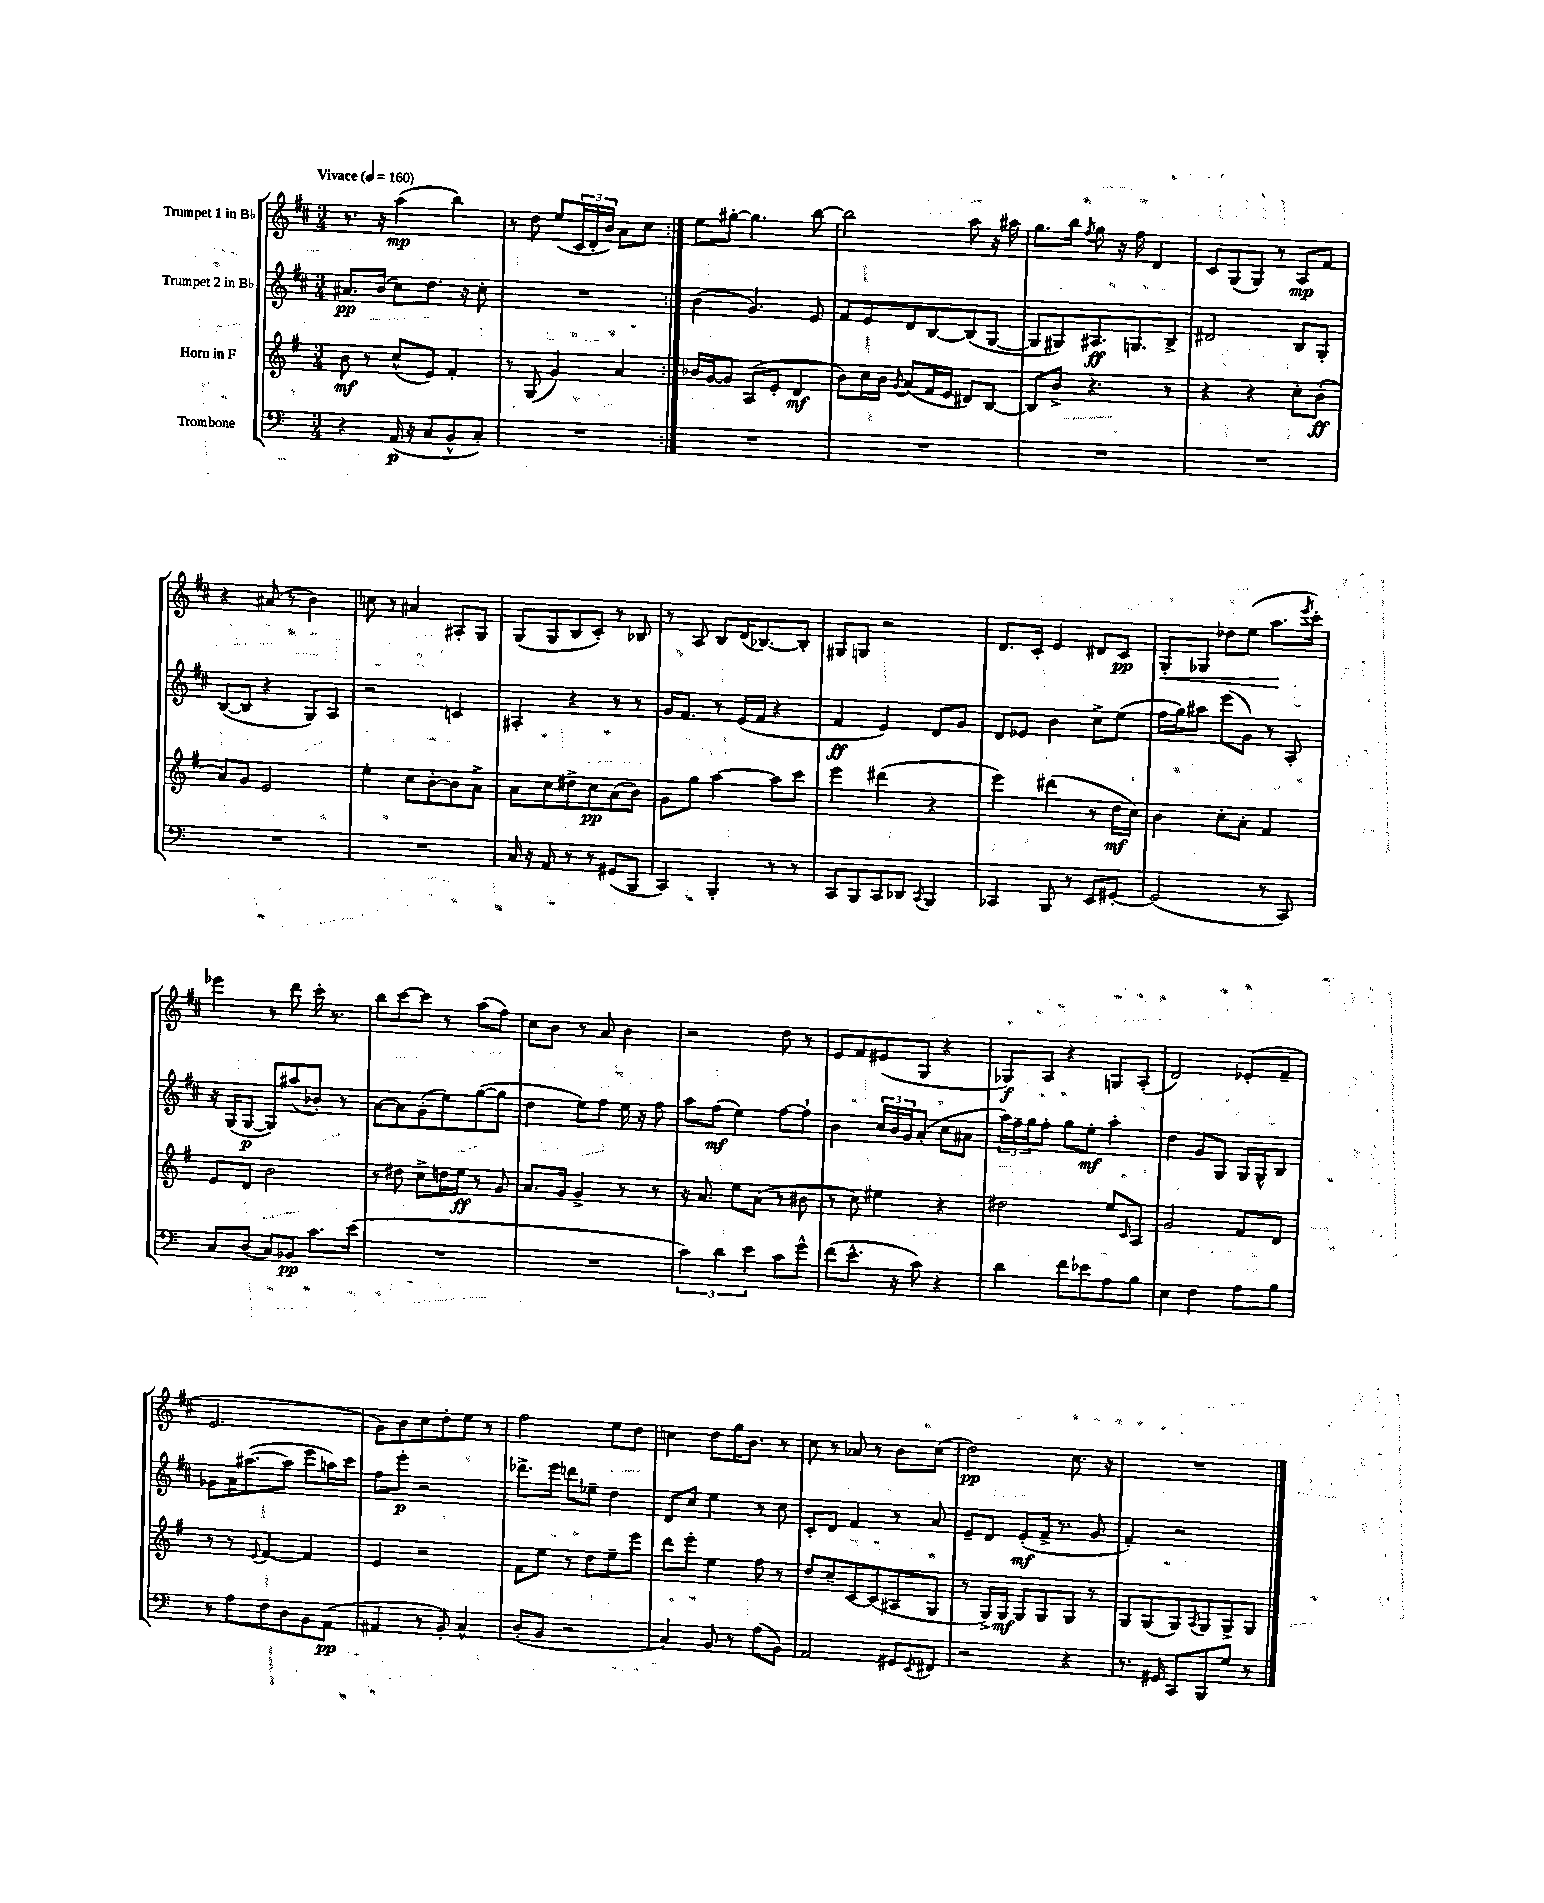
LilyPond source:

<<
\new StaffGroup <<
\new Staff = "s0" \with { instrumentName = "Trumpet 1 in Bb" } {
    \clef treble \key d \major \numericTimeSignature \time 3/4 \tempo "Vivace" 4 = 160
    \repeat volta 2 { r8. r16 a''4\mp( b''4) |
    r8 d''8 e''8( \tuplet 3/2 { cis'16 d'16-. b'16) } a'8 cis''8 | }
    e''8 gis''8~-. gis''4. b''8~ |
    b''2 a''8 r16 ais''16 |
    g''8. b''16 \acciaccatura { fis''8 } g''8 r16 fis''16 d'4 |
    cis'8 g8( g8) r8 a8\mp fis'8 |
    r4 ais'8( r8 b'4) |
    c''8 r8 ais'4 ais8-. g8 |
    g8( g8 b8 cis'8-.) r8 bes8 |
    r8 a8 b8 d'16( bes8.~) bes8-. |
    gis8 g8 r2 |
    d'8. cis'16-. e'4 dis'8 cis'8\pp |
    g8-.\< ges8 des''8 e''8( a''8.\! \acciaccatura { e'''8 } cis'''16-.) |
    ees'''4 r8 d'''8 cis'''16-. r8. |
    b''8 cis'''8~ cis'''8 r8 a''8( fis''8) |
    cis''8 b'8 r8 a'8 b'4 |
    r2 d''8 r8 |
    e'8 fis'8 eis'8( g8 r4 |
    ges8\f) a8 r4 g8 a8-.( |
    d'2) ees'8-.( fis'8-- |
    e'2. |
    g'8) b'8 cis''8 d''8-. e''8 r8 |
    fis''2 e''8 d''8 |
    c''4 d''8 g''16 b'8. r8 |
    cis''8 r8 aes'8 r8 b'8 cis''8( |
    d''2\pp) cis''8. r16 |
    R2. \bar "|." |
}
\new Staff = "s1" \with { instrumentName = "Trumpet 2 in Bb" } {
    \clef treble \key d \major \numericTimeSignature \time 3/4
    \repeat volta 2 { ais'8.\pp b'16( cis''8) d''8. r16 cis''8-. |
    R2. | }
    b'4( g'4.) e'8 |
    fis'8 e'8 d'8 b8~ b8( g8~ |
    g8 gis8) ais8.\ff g8. b8-> |
    dis'2 b8 g8-. |
    b8~( b8 r4 g8) a8 |
    r2 c'4 |
    ais4-. r4 r8 r8 |
    g'16 fis'8. r8 e'16( fis'16 r4 |
    fis'4\ff e'4) d'8 g'8 |
    d'8 ees'8 b'4 cis''8-> e''8( |
    fis''16 g''16) ais''8 e'''8( g'8) r8 a8-. |
    r16 g16( g8~\p g8) ais''8( bes'8-.) r8 |
    a'8~ a'8 g'8-.( e''8) g''8~( g''8 |
    d''4 e''8) fis''8 e''16 r16 fis''8 |
    a''8 fis''8\mf( e''4) fis''8~ fis''8-! |
    b'4 \tuplet 3/2 { cis''16 b'16 g'16 } a'8-.( cis''8 ais'8 |
    \tuplet 3/2 { a''16) fis''16-- g''16 } fis''8-. g''8 e''8-.\mf a''4-. |
    d''4 g'8 g8 g16 g16-^ b8 |
    ges'8 a'16 ais''8.~( ais''8 e'''8 a''16) cis'''16 |
    fis''8 e'''8-.\p r2 |
    des'''8.-> e'''16 d'''8 ees''8-- d''4 |
    d'8 cis''8 e''4 r8 cis''8 |
    cis'8-. d'8 fis'4 r8 a'8 |
    e'8-- d'8 e'8-.\mf( fis'16-> r8. g'8 |
    fis'4-.) r2 \bar "|." |
}
\new Staff = "s2" \with { instrumentName = "Horn in F" } {
    \clef treble \key g \major \numericTimeSignature \time 3/4
    \repeat volta 2 { b'8\mf r8 c''8-^( e'8) fis'4-. |
    r8 g8( g'4) a'4 | }
    bes'16 g'16~ g'8 a8( e'8-. d'4\mf |
    b'8) c''16 b'16 \acciaccatura { g'8 } a'8( fis'16 e'16 dis'8) b8~ |
    b8 b'8-> r4. r8 |
    r4 r4 c''8-. b'8-.\ff( |
    a'8) g'8 e'2 |
    e''4-. c''8 b'8~-. b'8 a'8-> |
    a'8 c''8 dis''8-> c''8\pp a'8( b'8) |
    g'8 g''8 a''4~ a''8 c'''8 |
    e'''4 dis'''4( r4 |
    e'''4) dis'''4( r8 d''16\mf c''16) |
    b'4 c''8-. a'8-. fis'4 |
    e'8 d'8 b'2 |
    r8 dis''8 c''8-> d''16 e''16\ff r8 g'8 |
    a'8. g'16 g'4-> r8 r8 |
    r16 a'8. e''8 a'8( r8 bis'8 |
    r8 c''8) eis''4 r4 |
    dis''2 e''8 \grace { c'16 } a8 |
    g'2 fis'8 d'8 |
    r8 r8 \appoggiatura { e'8 } fis'4~ fis'4 |
    e'4 r2 |
    fis'8 e''8 r8 d''8 e''8-- e'''8 |
    d'''8 e'''8-. e''4 fis''8 r8 |
    d''8 c''8-- c'8~ c'8( ais8 g8 |
    r8 g16->) g16\mf g8 g8 g8 r8 |
    g8 g8( g8) \acciaccatura { a8 } g8 g8-> g8 \bar "|." |
}
\new Staff = "s3" \with { instrumentName = "Trombone" } {
    \clef bass \key c \major \numericTimeSignature \time 3/4
    \repeat volta 2 { r4 a,16\p( r16 c8 b,8-^ c8-.) |
    R2. | }
    R2. |
    R2. |
    R2. |
    R2. |
    R2. |
    R2. |
    c16 r16 a,8 r8 r8 gis,8( b,,8 |
    c,4) b,,4-. r8 r8 |
    c,8 b,,8 c,8 des,8 \acciaccatura { c,8 } b,,4 |
    ces,4 b,,8 r8 e,8 gis,8~-. |
    gis,2( r8 c,8) |
    c8 d8( c8) bes,8\pp c'8. e'16( |
    R2. |
    R2. |
    \tuplet 3/2 { c'4) d'4 e'4 } c'8 g'8-^ |
    f'8( e'8.-^ r16 c'8) r4 |
    d'4 f'8 ees'8 a8 b8 |
    e4 f4 a8 b8 |
    r8 a8 f8 d8 b,8 a,8\pp( |
    ais,4 r8 b,8-.) c4-^ |
    d8-.( b,8 r2 |
    c4) b,8 r8 a8( b,8) |
    a,2 gis,8 \acciaccatura { e,8 } fis,8 |
    r2 r4 |
    r8. gis,16 c,8 b,,8 g8 r8 \bar "|." |
}
>>
>>
\layout { \context { \Score \remove "Bar_number_engraver" } }
